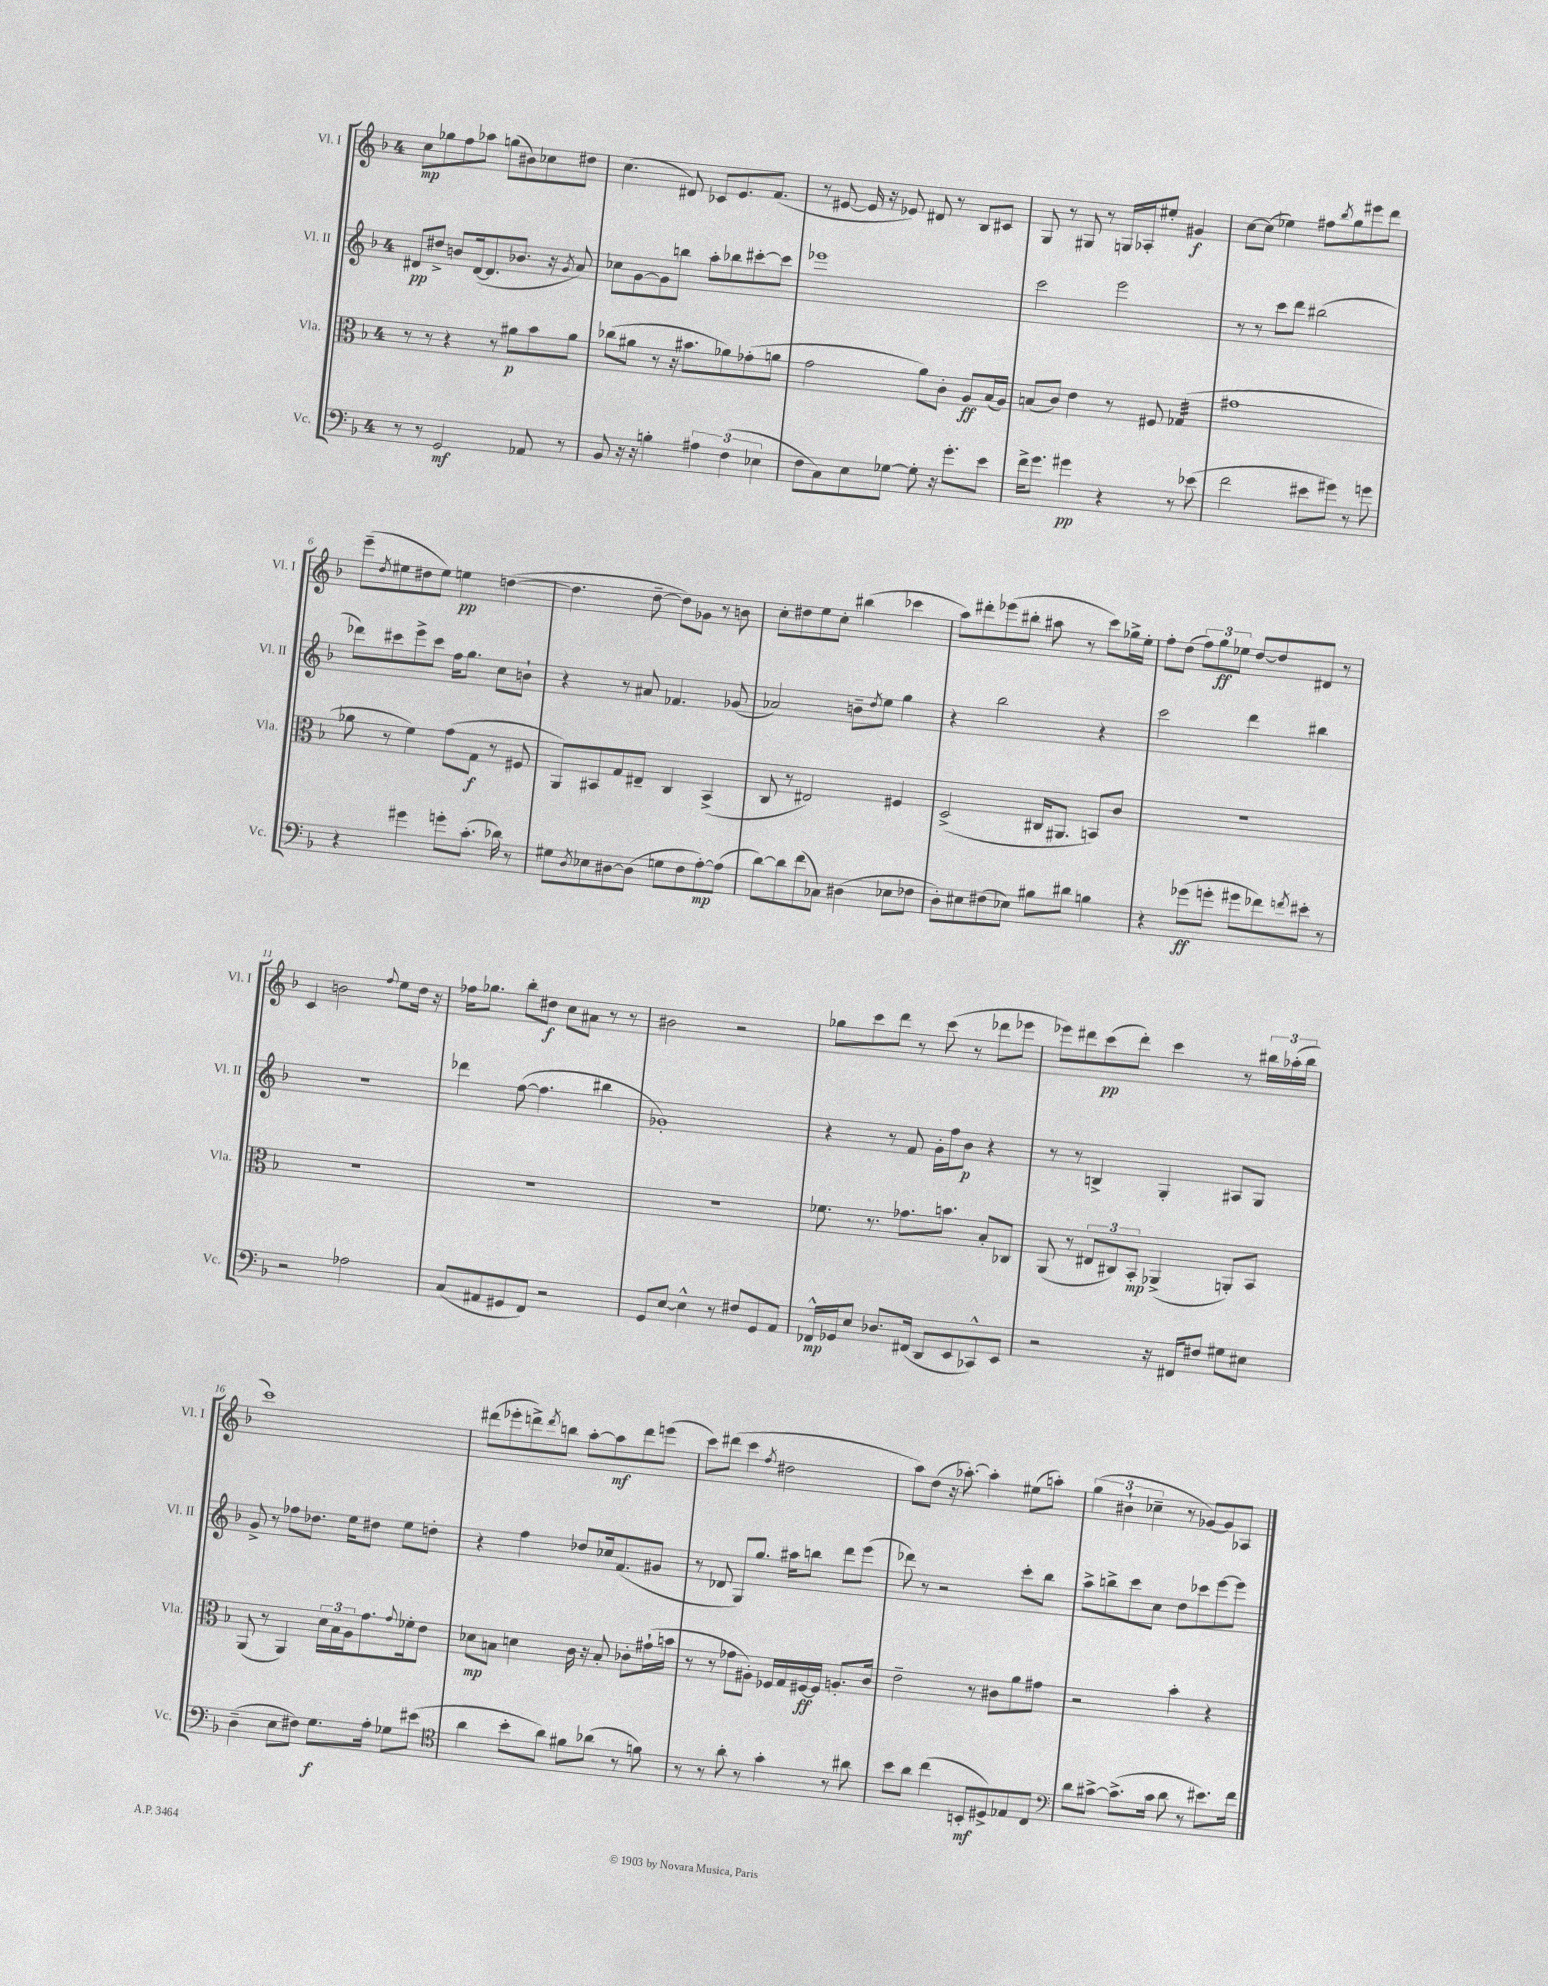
<<
\new StaffGroup <<
\new Staff = "s0" \with { instrumentName = "Vl. I" shortInstrumentName = "Vl. I" } {
    \clef treble \key f \major \once \override Staff.TimeSignature.style = #'single-digit \time 4/4
    c''8\mp ges''8 f''8 aes''8 g''8( bis'8) ces''8 dis''8 |
    c''4.( dis'8) ces'8 e'8. f'8.( |
    r8 eis'8~ eis'16 r16 ees'8) dis'8 r8 bes8 cis'8 |
    g8 r8 gis8 r8 g16 aes16-. eis''8-. gis'4\f |
    c''8~ c''8( ees''4) fis''8 \acciaccatura { bes''8 } g''8 eis'''8 d'''8 |
    e'''8--( \acciaccatura { d''8 } eis''8 dis''8 eis''8) e''4\pp d''4~( |
    d''4. d''8~-- d''8) ges'8 r8 b'8 |
    c''8-. dis''8 e''8 c''8-. bis''4( ces'''4 |
    a''8) dis'''8-. ees'''8( bis''8-. ais''8 r8 c'''8) ges''16-> e''16-. |
    f''8-. d''8( \tuplet 3/2 { f''8) g''8\ff ees''8 } d''8~ d''8 dis'8 r8 |
    c'4 b'2 \appoggiatura { f''8 } e''8 d''16 r16 |
    fes''16 ges''8. bes''8-. dis''8\f c''8 ais'8 r8 r8 |
    bis'2 r2 |
    ges''8 c'''8 d'''8 r8 c'''8( r8 des'''8 ees'''8 |
    ees'''8) dis'''8 c'''8\pp( dis'''8-.) c'''4 r8 \tuplet 3/2 { bis''16 aes''16-.( bis''16 } |
    c'''1) |
    dis'''8( ees'''8-. d'''8->) \acciaccatura { d'''8 } b''8 a''8~-. a''8\mf d'''8 e'''8( |
    c'''8) dis'''8( c'''4 \acciaccatura { f''8 } dis''2 |
    a''8) d''8( r16 aes''8.~-.) aes''4-. eis''8( a''8-.) |
    \tuplet 3/2 { g''4( bis'4-! ces''4-- } r8 ges'8~) ges'8 aes8 \bar "|." |
}
\new Staff = "s1" \with { instrumentName = "Vl. II" shortInstrumentName = "Vl. II" } {
    \clef treble \key f \major \once \override Staff.TimeSignature.style = #'single-digit \time 4/4
    dis'8\pp dis''8-> b'8 dis'16~( dis'8. bes'8. r16 \acciaccatura { g'8 } a'8) |
    ces''8 g'8~ g'8 b''8 a''8-. bes''8 cis'''8~-. cis'''8 |
    ees'''1 |
    c'''2 e'''2 |
    r8 r8 c'''8 d'''8 bis''2( |
    des'''8) cis'''8 e'''8-> cis'''8 f''16 g''8. c''8 b'8-! |
    r4 r8 ais'8 fes'4. ges'8( |
    aes'2) b'8-- \acciaccatura { d''8 } e''8 g''4 |
    r4 bes''2 r4 |
    c'''2 d'''4 bis''4 |
    R1 |
    des'''4 f''8~( f''4. bis''4 |
    ges'1-.) |
    r4 r8 f'8 g'16-. f''16 bes'8\p r4 |
    r8 r8 b4-> g4-. ais8 g8 |
    g'8-> r8 fes''8 des''8. e''16 dis''8 e''8 d''8-. |
    r4 f''4 des''8 ces''16 f'8.( gis'8 |
    r8 des'8 g8) g''8. ais''16 b''8 d'''8 e'''8( |
    des'''8) r8 r2 c'''8-. bes''8 |
    a''8-> b''8-> c'''8 c''8 d''8 ces'''8 e'''8~ e'''8 \bar "|." |
}
\new Staff = "s2" \with { instrumentName = "Vla." shortInstrumentName = "Vla." } {
    \clef alto \key f \major \once \override Staff.TimeSignature.style = #'single-digit \time 4/4
    r8 r8 r4 r8 ais'8\p bes'8 ais'8 |
    ces''8( ais'8 r8 r16 bis'8. aes'8) ges'8-.( a'8 |
    g'2 a'8) c'8-. a8\ff bes16( a16) |
    b8( c'8) e'4 r8 fis8 ges4:32( |
    gis'1 |
    aes'8 r8 f'4) g'8( g8\f r8 fis8 |
    a,8) bis,8 g8 eis8-- c4 bis,4->( |
    c8 r8 eis2) fis4 |
    d2->( cis16 ais,8. b,8) c'8 |
    R1 |
    R1 |
    R1 |
    R1 |
    fes'8. r8. ges'8. b'8. bes8-. ces8 |
    a,8( r8 \tuplet 3/2 { eis8 cis8) bes,8-.\mp } aes,4->( a,8-.) bes,8 |
    a,8( r8 a,4) \tuplet 3/2 { d'16 bes16 a16 } g'8. \appoggiatura { g'8 } fes'16-. e'8 |
    des'8\mp b8 d'4 c'16 r16 b8-. ces'8-. gis'16-!( b'16 |
    r8 r8 ges'8 ais8-.) fes16 g16 fis16~\ff fis16 a8.-. c'16 |
    e'2-- r8 cis'8 a'8 gis'8 |
    r2 bes'4-. r4 \bar "|." |
}
\new Staff = "s3" \with { instrumentName = "Vc." shortInstrumentName = "Vc." } {
    \clef bass \key f \major \once \override Staff.TimeSignature.style = #'single-digit \time 4/4
    r8 r8 g,2\mf aes,8 r8 |
    bes,8 r16 r16 b4-. \tuplet 3/2 { ais4 f4( ees4 } |
    f8 c8) e8 ges8~ ges8-. r16 g'8.-. e'8 |
    f'16-> g'8. gis'4\pp r4 r8 ees'8( |
    f'2 eis'8 gis'8) r8 g'8 |
    r4 gis'4 g'8-. c'8.-.( des'16) r8 |
    gis8 \acciaccatura { d8 } ees8 dis8~ dis8( g8 f8 a8~-.\mp) a8( |
    d'8~) d'8 f'8( ces8) dis4( ees8 fes8 |
    d8-.) eis8 fis8( ees8) bis8 dis'8 b4 |
    r4 ges'8\ff( g'8-. gis'8 fes'8) \acciaccatura { f'8 } eis'8-. r8 |
    r2 aes2 |
    c8( ais,8 gis,8 f,8) r2 |
    g,8 e8~ e4-^ r8 fis8 g,8 a,8 |
    fes,16-^\mp ges,16 e8 des8. fis,16( d,8 e,8 ces,8-^) e,8 |
    r2 r16 fis,16 fis8 gis8 eis8 |
    d4--( e8 fis8) g8.\f a16-. ges8 eis'8( |
    \clef tenor a'4 bes'8-. a'8) fis'8 aes'8( r8 f'8) |
    r8 r8 a'8-. r8 g'4-. r8 ais'8 |
    bes'8 a'8 c''4( b,8-.\mf dis8->) ees8 c8 |
    \clef bass d'8 cis'8~-> cis'8.->( cis'16 d'8 r8 eis'8.) f'16 \bar "|." |
}
>>
>>
